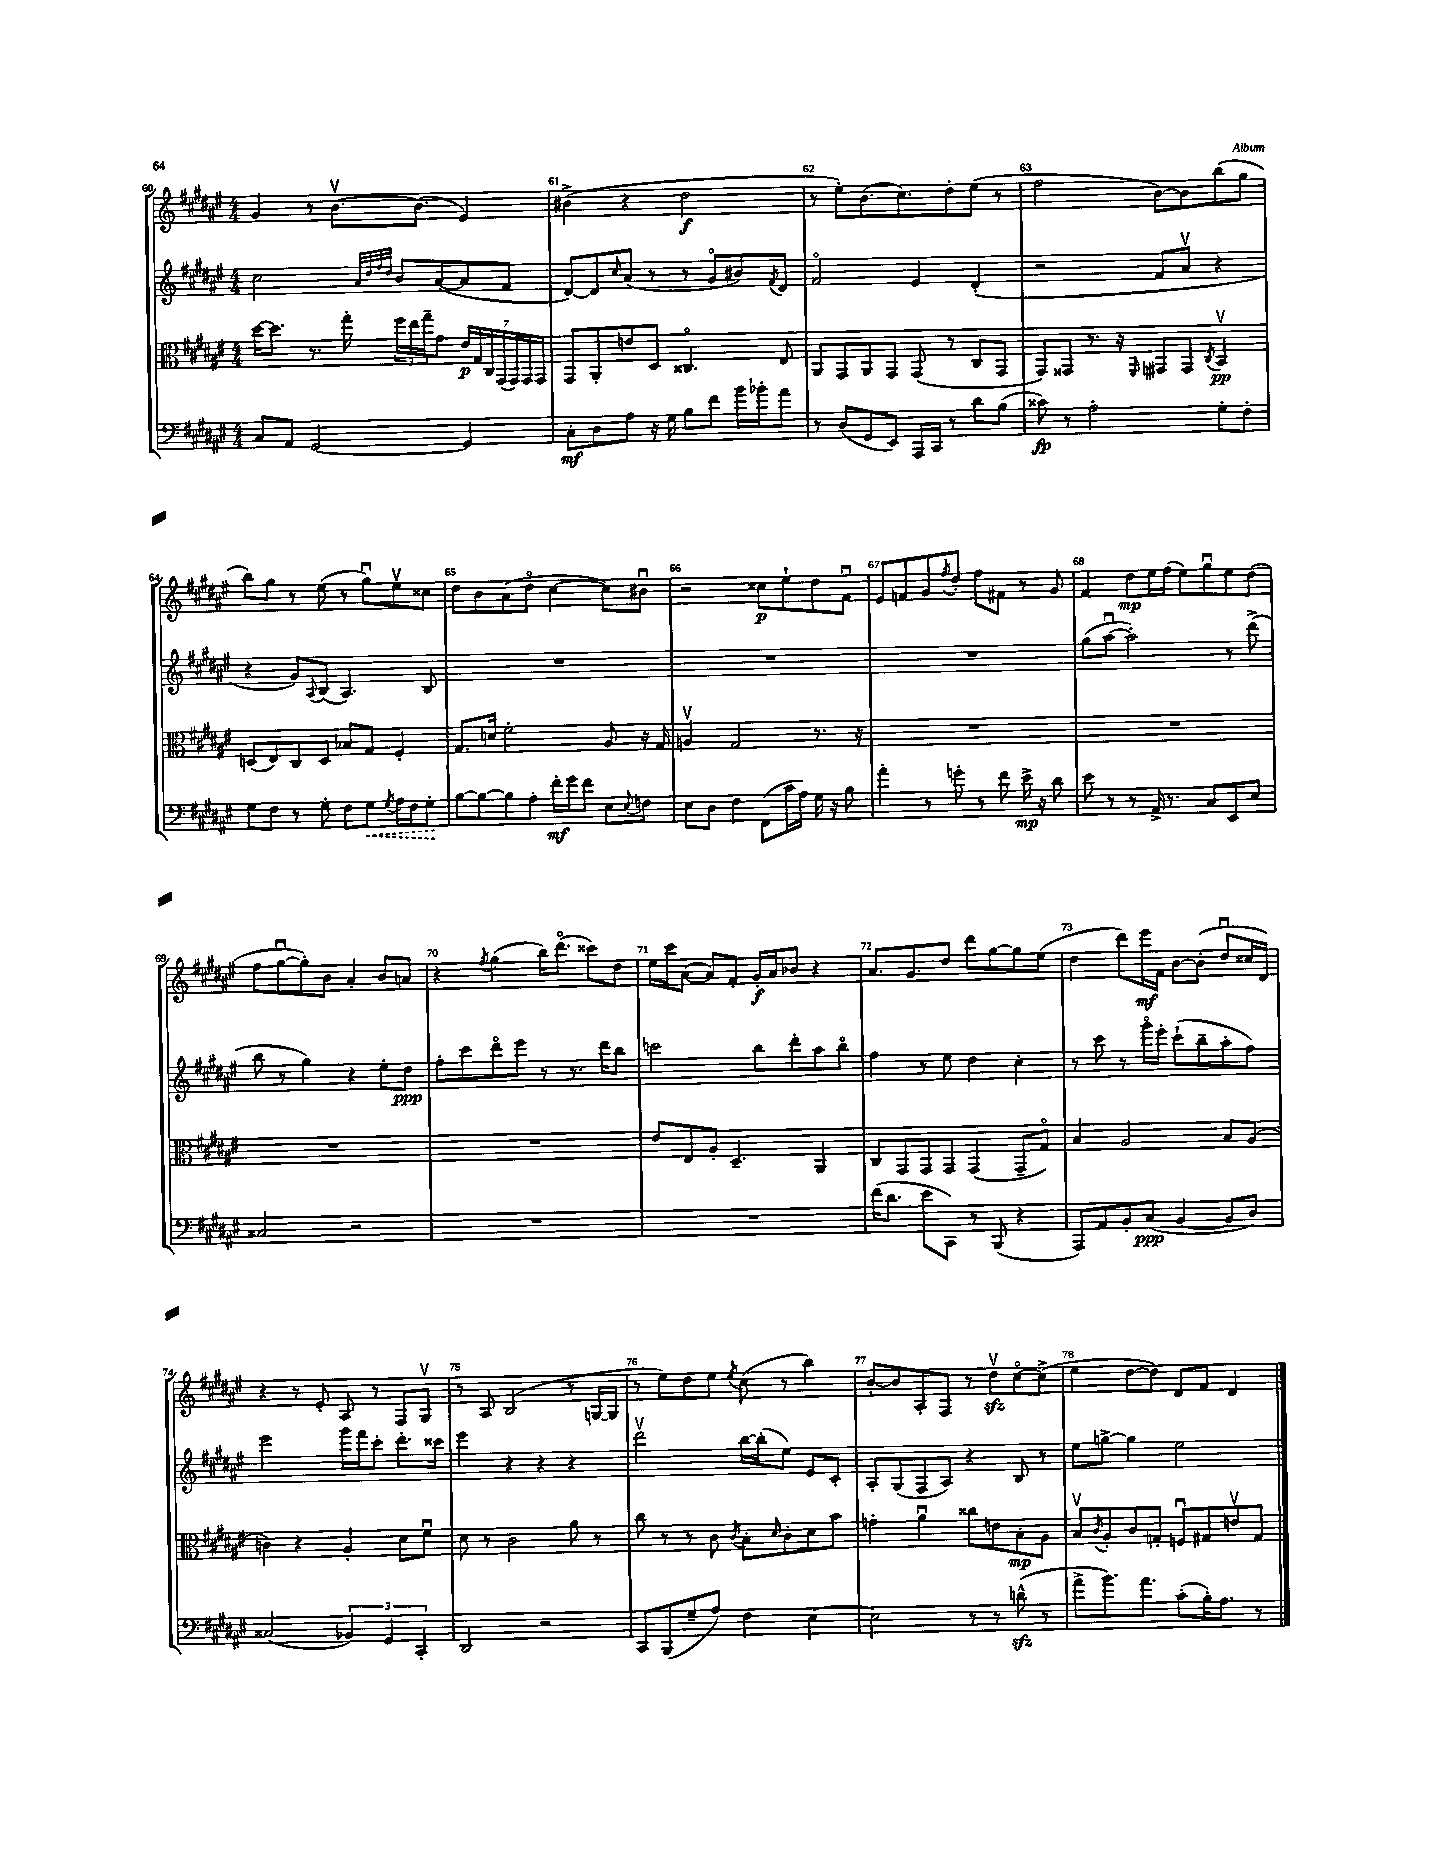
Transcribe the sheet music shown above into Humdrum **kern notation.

**kern	**kern	**kern	**kern
*staff4	*staff3	*staff2	*staff1
*clefF4	*clefC3	*clefG2	*clefG2
*k[f#c#g#d#a#e#]	*k[f#c#g#d#a#e#]	*k[f#c#g#d#a#e#]	*k[f#c#g#d#a#e#]
*M4/4	*M4/4	*M4/4	*M4/4
8C#/L	[16dd#\LK	2cc#\	4g#/
.	8.dd#\]J	.	.
8AA#/J	.	.	.
[2GG#/	8.r	.	8r
.	.	.	[8.bv\L
.	16gg#'\	.	.
.	.	32qqa#/LLL	.
.	.	32qqdd#/	.
.	.	32qqff#/	.
.	.	32qqdd#/JJJ	.
.	24ff#\LL	8b/L	.
.	24ee#\	.	.
.	.	.	(8.b\]J
.	24gg#~\J	.	.
.	8g#\J	([8a#/	.
4GG#/]	28e#/LL	8a#/]	4e#/)
.	28G#/	.	.
.	28C#/	.	.
.	(28GG#/	.	.
.	.	8f#/J	.
.	28GG#/)	.	.
.	28GG#/	.	.
.	28GG#/JJ	.	.
=	=	=	=
8C#'\L	8GG#/L	[8d#/L)	(4b#^\
8D#\	8AA#'/	8d#/]	.
.	.	16qqcc#/	.
8A#\J	8e/	(8a#/J	4r
16r	8D#/J	8r	.
16G#\	.	.	.
8B\L	4.C##o/	8r	2dd#\
8f#\J	.	8g#o/L	.
16b\LL	.	8b#/)	.
16b-'\J	.	.	.
.	.	8qf#/	.
8a#\J	8E#/	8d#/J	.
=	=	=	=
8r	8AA#/L	2f#o/	8r
(8D#/L	8GG#/	.	8ee#'\L)
8GG#/	8AA#/	.	(8.b\
8EE#/J)	8GG#/J	.	.
.	.	.	8.cc#\)
16AAA#/LL	(8GG#/	4e#/	.
16CC#/JJ	.	.	.
8r	8r	.	8dd#'\
8d#\L	8C#/L	(4d#'/	(8ee#\J
(8B\J	8GG#/J	.	8r
=	=	=	=
8c##\)	8GG#/L)	2r	2ff#\
8r	8GG##/J	.	.
2A#'\	8.r	.	.
.	16r	.	.
.	16qqFF#/	.	.
.	8GG#/L	8f#/L	[8b\L)
.	8GG#/J	8a#v/J	8b\]
.	8qC#/	.	.
8G#'\L	4BBv/	4r	(8bb\
8F#'\J	.	.	8gg#\J
=	=	=	=
8G#\L	(8D/L	4r	8bb\L)
8F#\J	8E#/)	.	8gg#\J
8r	8C#/	8g#/L)	8r
.	.	8qqA#/	.
8G#'\	8D/J	(8B/J	(8ee#\
8F#\L	8B-/L	4.A#/)	8r
8G#\J	8G#/J	.	8gg#u\L)
8qG#/	.	.	.
16A#\LL	4F#'/	.	8ee#v\
16F#\J	.	.	.
8G#'\J	.	8B/	8cc##\J
=	=	=	=
[8B\L	8.G#/L	1r	8dd#\L
8B\_	.	.	8b\
.	16d/Jk	.	.
8B\]	2f#'\	.	(8a#\
8A#'\J	.	.	8dd#o\J
16f#'\LL	.	.	[4cc#\
16g#\J	.	.	.
8f#\J	.	.	.
8E#\L	8A#/	.	8cc#\]L)
8qqE#/	.	.	.
8F\J	16r	.	8b#u\J
.	16G#/	.	.
=	=	=	=
8E#\L	4Av/	1r	2r
8D#\J	.	.	.
4F#\	2G#/	.	.
(8FF#\L	.	.	8cc##\L
16c#\L	.	.	8ee#`\
16A#\JJ)	.	.	.
16G#\	8.r	.	8dd#\
16r	.	.	.
8B\	.	.	8f#u\J
.	16r	.	.
=	=	=	=
4a#'\	1r	1r	8e#/L
.	.	.	8f/
8r	.	.	8g#/
.	.	.	8qff#/
8g'\	.	.	8dd#'/J
8r	.	.	8ff#\L
8f#\	.	.	8f#\J
16e#^\	.	.	8r
16r	.	.	.
8d#\	.	.	8g#/
=	=	=	=
8e#\	1r	(8gg#\L	4f#/
8r	.	[8aa#u\J	.
8r	.	2aa#'\])	8dd#\L
16AA#^/	.	.	16ee#\L
8.r	.	.	(16ff#\JJ
.	.	.	8ee#\L)
8C#/L	.	.	8gg#u\
8EE#/	.	8r	8ee#\
8E#/J	.	(8ddd#^\	(8dd#\J
=	=	=	=
2C##/	1r	8bb\	8ff#\L
.	.	8r	[8gg#u\
.	.	4gg#\)	8gg#'\])
.	.	.	8b\J
2r	.	4r	4a#'/
.	.	8ee#'\L	8b/L
.	.	8dd#\J	8a/J
=	=	=	=
1r	1r	8ff#'\L	4r
.	.	8ccc#\	.
.	.	.	8qff#/
.	.	8ddd#o\	(4gg#\
.	.	8eee#\J	.
.	.	8r	16bb\LK)
.	.	.	(8.ddd#o\J
.	.	8.r	.
.	.	.	8ccc##\L)
.	.	16ddd#\LK	.
.	.	8bb\J	8dd#\J
=	=	=	=
1r	8e#/L	2ccc\	16ee#\LL
.	.	.	16ccc#\J
.	8E#/	.	([8a#\J
.	8A#'/J	.	8a#/]L)
.	4.D#~/	.	8f#'/J
.	.	8bb\L	16g#'/LL
.	.	.	16a#/J
.	.	8ddd#'\	8b-/J
.	4AA#/	8aa#\	4r
.	.	8bbo\J	.
=	=	=	=
(16f#\LK	8C#/L	4ff#\	8.a#/L
8.d#\J	.	.	.
.	8GG#/	.	.
.	.	.	8.g#/
8e#\L	8GG#/	8r	.
8CC#\J)	8GG#/J	8ee#\	8dd#/J
8r	(4GG#/	4dd#\	8ddd#\L
(8BBB/	.	.	[8gg#\
4r	8GG#~/L	4cc#'\	8gg#\]
.	8G#o/J)	.	(8ee#\J
=	=	=	=
8AAA#/L)	4B/	8r	4dd#\
8AA#/	.	8ccc#\	.
8BB'/	2A#/	8r	8ddd#\L)
(8C#/J	.	16ggg#o\LL	16eee#\L
.	.	16eee#'\JJ	16f#\JJ
[4BB/	.	(8ccc#`\L	[8b\L
.	.	8bb~\	(8b'\]J
8BB/]L	8B/L	8aa#'\	8dd#u/L
8D#/J)	(8A#/J	8ff#\J)	16cc##/L
.	.	.	16d#/JJ)
=	=	=	=
(2C##/	4c\)	2eee#\	4r
.	4r	.	8r
.	.	.	8e#'/
6BB-/)	4A#'/	16ggg#\LL	8A#/
.	.	16fff#\J	.
.	.	8ccc#'\J	8r
6GG#/	.	.	.
.	8d#\L	8.ddd#'\L	8F#/L
6CC#'/	.	.	.
.	8f#u\J	.	8G#v/J
.	.	16ccc##\Jk	.
=	=	=	=
2DD#/	8d#\	4eee#\	8r
.	8r	.	8A#/
.	2c#\	4r	(2B/
2r	.	4r	.
.	8a#\	4r	8r
.	8r	.	[16G/LL
.	.	.	16G/]JJ
=	=	=	=
8CC#/L	8cc#\	2ddd#v\	8r
(8BBB/	8r	.	8ee#\L)
8G#~/	8r	.	8dd#\
8A#/J)	8c#\	.	8ee#\J
.	8qc#/	.	8qee#/
4F#\	8B'\L	[16bb\LL	(8cc#\
.	.	(16bb'\]J	.
.	16qqd#/	.	.
.	8c#'\	8ee#\J)	8r
[4E#\	8d#\	8e#/L	4bb\)
.	8b\J	8c#'/J	.
=	=	=	=
2E#\]	4g'\	8A#'/L	[8b'/L
.	.	(8G#/	8b/]
.	4a#u\	8F#/	8A#'/
.	.	8A#/J)	8F#/J
8r	8cc##\L	4r	8r
8r	8e\	.	8dd#v\L
(8d^^\	8B'\	8B/	[8cc#o\
8r	8A#\J	8r	(8cc#^\]J
=	=	=	=
8a#^\L	8Bv/L	8ee#\L	4ee#\
.	8qc#/	.	.
8.b\)	8A#'/	[8gg^\J	.
.	8c#/	4gg\]	[8dd#\L
8.a#\J	.	.	.
.	8G'/J	.	8dd#\]J)
(8c#'\L	8Fu/L	2ee#\	8d#/L
16B'\K)	8G#/	.	8f#/J
8.A#\J	.	.	.
.	8ev/	.	4d#/
8r	8G#/J	.	.
==	==	==	==
*-	*-	*-	*-
